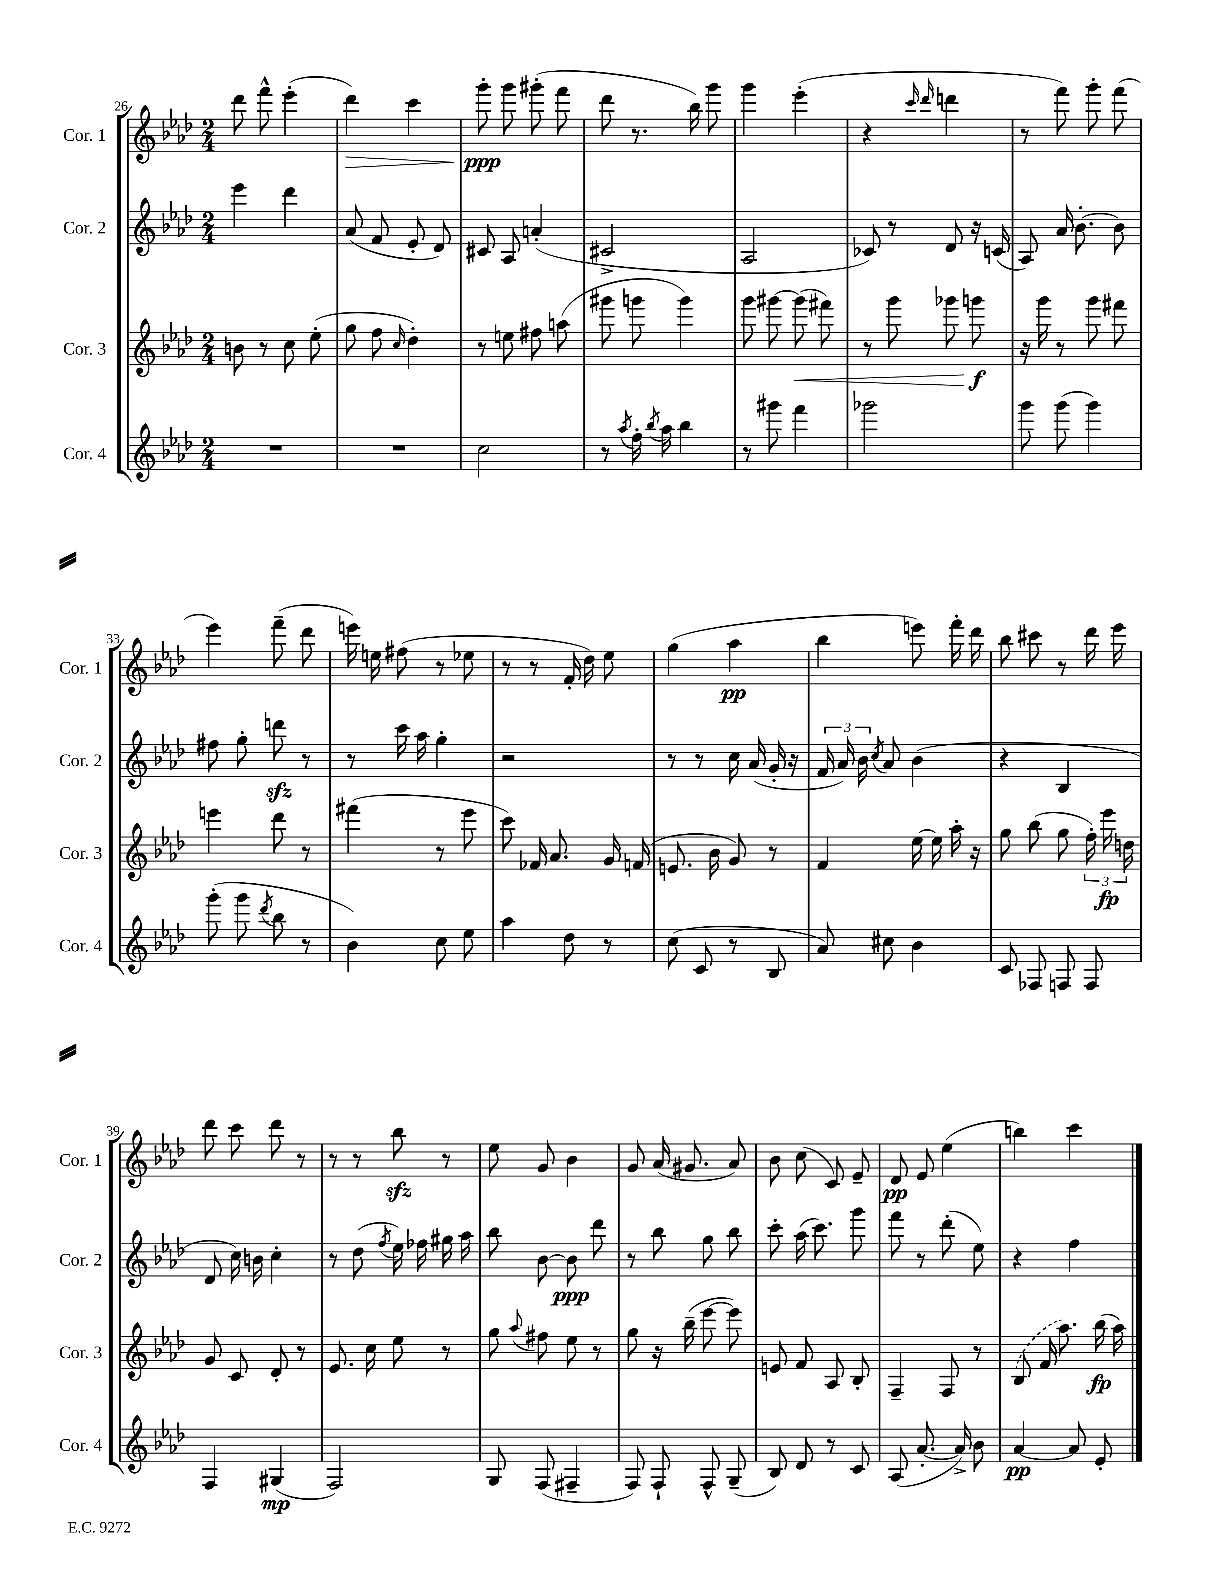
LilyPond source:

<<
\new StaffGroup <<
\new Staff = "s0" \with { instrumentName = "Cor. 1" shortInstrumentName = "Cor. 1" } {
    \clef treble \key aes \major \numericTimeSignature \time 2/4
    \autoBeamOff des'''8 f'''8-^ ees'''4-.( |
    des'''4\>) c'''4 |
    g'''8-.\ppp\! g'''8 gis'''8-.( f'''8 |
    des'''8 r8. bes''16) g'''8 |
    g'''4 ees'''4-.( |
    r4 \grace { c'''16 des'''16 } d'''4 |
    r8 f'''8) g'''8-. f'''8( |
    ees'''4) f'''8--( des'''8 |
    e'''16) e''16 fis''8( r8 ees''8 |
    r8 r8 f'16-. des''16) ees''8 |
    g''4( aes''4\pp |
    bes''4 e'''8) f'''16-. des'''16 |
    bes''8 cis'''8 r8 des'''16 ees'''16 |
    des'''8 c'''8 des'''8 r8 |
    r8 r8 bes''8\sfz r8 |
    ees''8 g'8 bes'4 |
    g'8 aes'16( gis'8. aes'8) |
    bes'8 c''8( c'8) ees'8-- |
    des'8\pp ees'8 ees''4( |
    b''4) c'''4 \bar "|." |
}
\new Staff = "s1" \with { instrumentName = "Cor. 2" shortInstrumentName = "Cor. 2" } {
    \clef treble \key aes \major \numericTimeSignature \time 2/4
    \autoBeamOff ees'''4 des'''4 |
    aes'8( f'8 ees'8-. des'8) |
    cis'8 aes8 a'4-.( |
    cis'2-> |
    aes2 |
    ces'8) r8 des'8 r16 c'16( |
    aes8) aes'16 bes'8.~-. bes'8 |
    fis''8 g''8-. d'''8\sfz r8 |
    r8 c'''16 aes''16 g''4-. |
    r2 |
    r8 r8 c''16 aes'16( g'16-. r16 |
    \tuplet 3/2 { f'16 aes'16) bes'16 } \acciaccatura { c''8 } aes'8 bes'4( |
    r4 bes4 |
    des'8 c''16) b'16 c''4-. |
    r8 des''8( \acciaccatura { f''8 } ees''16) fes''16 gis''16 aes''16 |
    bes''8 bes'8~ bes'8\ppp des'''8 |
    r8 bes''8 g''8 bes''8 |
    c'''8-. aes''16( c'''8.) g'''8 |
    f'''8 r8 des'''8-.( ees''8) |
    r4 f''4 \bar "|." |
}
\new Staff = "s2" \with { instrumentName = "Cor. 3" shortInstrumentName = "Cor. 3" } {
    \clef treble \key aes \major \numericTimeSignature \time 2/4
    \autoBeamOff b'8 r8 c''8 ees''8-.( |
    g''8 f''8 \grace { c''16 } des''4-.) |
    r8 e''8 fis''8 a''8( |
    gis'''8 g'''8 g'''4) |
    g'''8 gis'''8~ gis'''8\<( fis'''8) |
    r8 g'''8 ges'''8 g'''8\f\! |
    r16 g'''16 r8 g'''8 fis'''8 |
    e'''4 des'''8 r8 |
    fis'''4( r8 ees'''8 |
    c'''8) fes'16 aes'8. g'16 f'16( |
    e'8. bes'16 g'8) r8 |
    f'4 ees''16~ ees''16 aes''16-. r16 |
    g''8 bes''8( g''8 \tuplet 3/2 { f''16-.) ees'''16\fp d''16 } |
    g'8 c'8 des'8-. r8 |
    ees'8. c''16 ees''8 r8 |
    g''8 \appoggiatura { aes''8 } fis''8 ees''8 r8 |
    g''8 r16 bes''16--( ees'''8~ ees'''8) |
    e'8 f'8 aes8 bes8-. |
    f4-- f8 r8 |
    \once \slurDashed bes8( f'16 aes''8.) bes''16\fp( aes''16) \bar "|." |
}
\new Staff = "s3" \with { instrumentName = "Cor. 4" shortInstrumentName = "Cor. 4" } {
    \clef treble \key aes \major \numericTimeSignature \time 2/4
    \autoBeamOff R2 |
    R2 |
    c''2 |
    r8 \acciaccatura { aes''8 } f''16-. \acciaccatura { bes''8 } aes''16 bes''4 |
    r8 gis'''8 f'''4 |
    ges'''2 |
    g'''8 g'''8( g'''4) |
    g'''8-.( g'''8 \acciaccatura { des'''8 } bes''8 r8 |
    bes'4) c''8 ees''8 |
    aes''4 des''8 r8 |
    c''8( c'8 r8 bes8 |
    aes'8) cis''8 bes'4 |
    c'8 fes8 f8 f8 |
    f4 gis4\mp( |
    f2) |
    g8 f8( fis4-- |
    f8) f8-! f8-^ g8--( |
    bes8) des'8 r8 c'8 |
    aes8( aes'8.~-. aes'16->) bes'8 |
    aes'4~\pp aes'8 ees'8-. \bar "|." |
}
>>
>>
\layout { \context { \Score currentBarNumber = #26 } }
